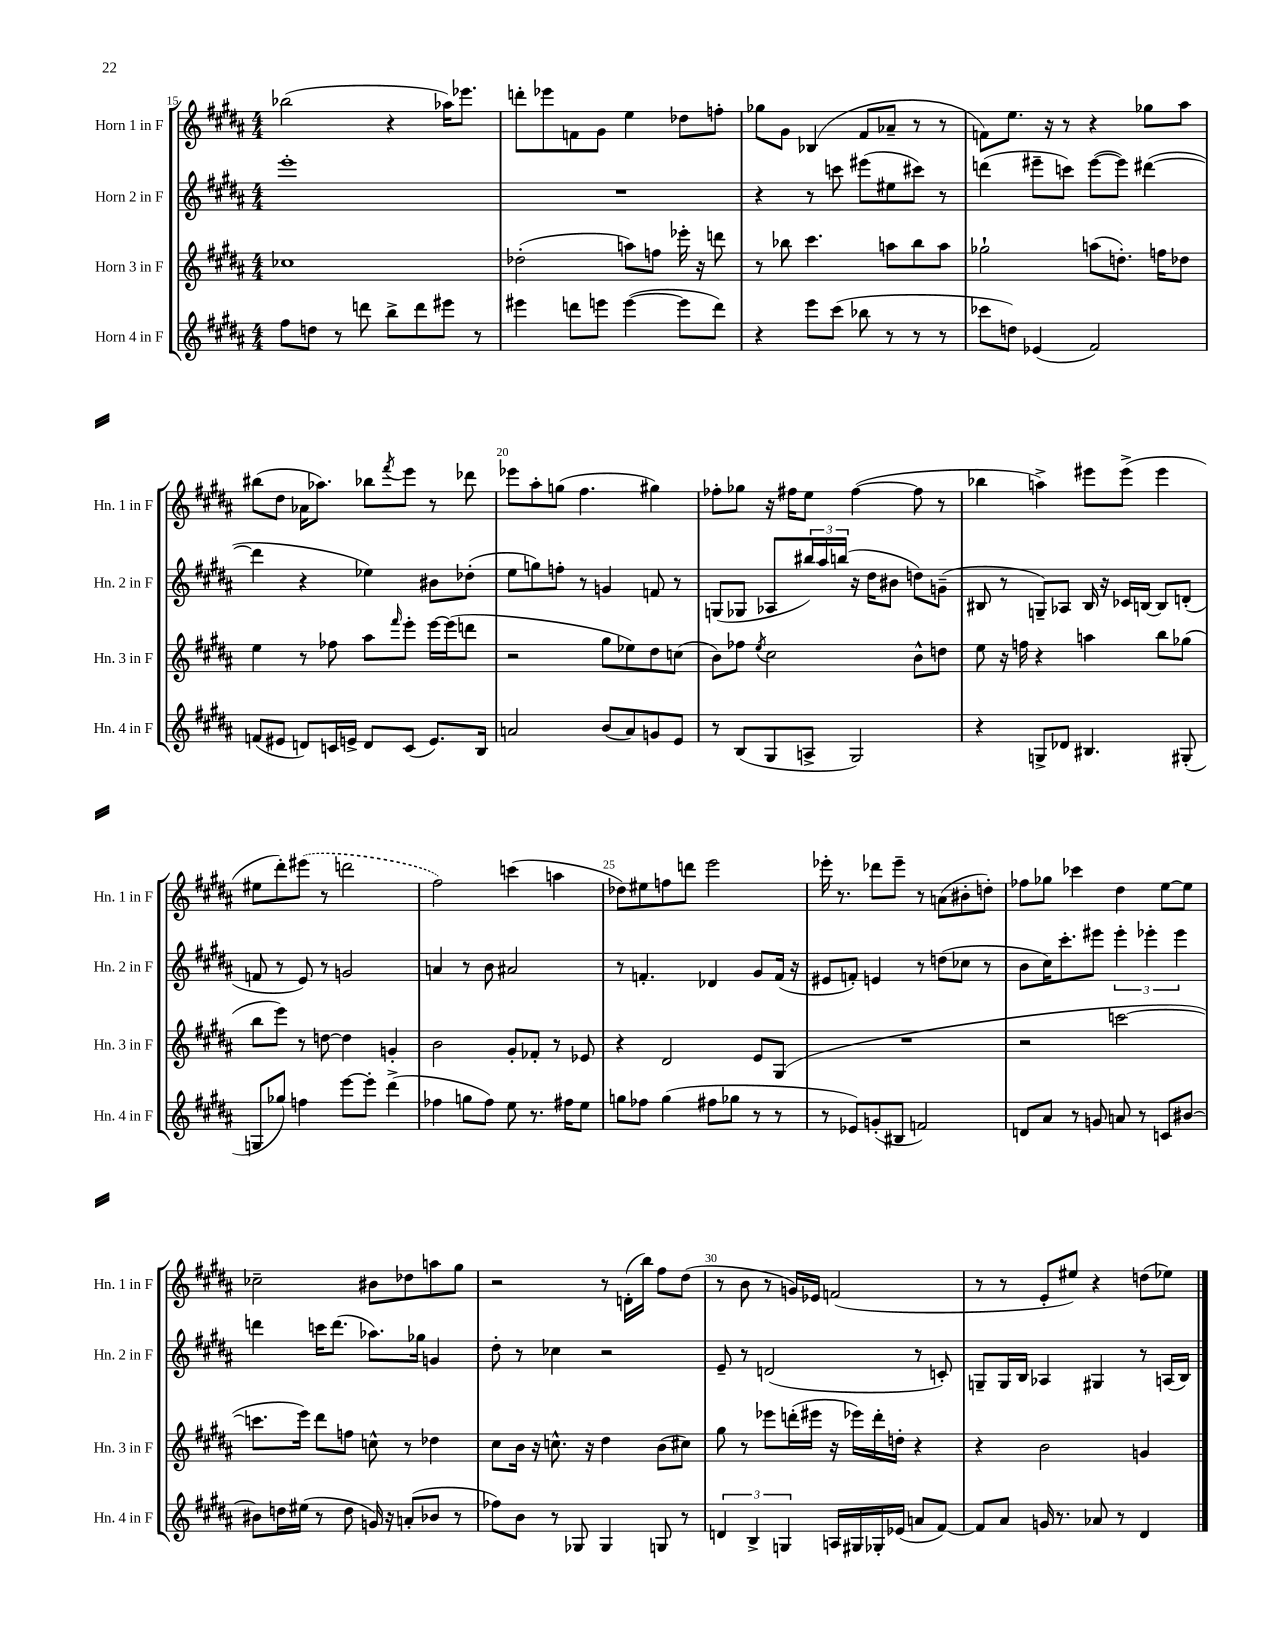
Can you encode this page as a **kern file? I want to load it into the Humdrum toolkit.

**kern	**kern	**kern	**kern
*staff4	*staff3	*staff2	*staff1
*clefG2	*clefG2	*clefG2	*clefG2
*k[f#c#g#d#a#]	*k[f#c#g#d#a#]	*k[f#c#g#d#a#]	*k[f#c#g#d#a#]
*M4/4	*M4/4	*M4/4	*M4/4
8ff#	1cc-	1eee'	(2bb-
8dd	.	.	.
8r	.	.	.
8ddd	.	.	.
8bb^	.	.	4r
8ddd	.	.	.
8eee#	.	.	16aa-)
.	.	.	8.eee-
8r	.	.	.
=	=	=	=
4eee#	(2dd-'	1r	8ddd'
.	.	.	8eee-
8ddd	.	.	8f
8eee	.	.	8g#
([4eee	8aa)	.	4ee
.	8ff	.	.
8eee]	16eee-'	.	8dd-
.	16r	.	.
8ddd)	8ddd	.	8ff'
=	=	=	=
4r	8r	4r	8gg-
.	8bb-	.	8g#
8eee	4.ccc#	8r	(4B-
(8ccc#	.	8ccc	.
8bb-	.	(8eee#	8f#
8r	8aa	8ee#	8a-~
8r	8bb-	8ccc#)	8r
8r	8aa	8r	8r
=	=	=	=
8ccc-	2gg-`	(4ddd	8f)
8dd)	.	.	8.ee
(4e-	.	8eee#~	.
.	.	.	16r
.	.	8ccc)	8r
2f#)	(8aa	([8eee#	4r
.	8.dd')	8eee#])	.
.	.	([4ddd#	8gg-
.	16ff	.	.
.	8dd-	.	8aa#
=	=	=	=
(8f	4ee	4ddd#]	(8bb#
8e#	.	.	8dd#
8d)	8r	4r	16a-
.	.	.	8.aa-)
16c	8ff-	.	.
16e^	.	.	.
8d	8aa#	4ee-)	8bb-
.	16qqfff#	.	8qfff#
(8c	8eee'	.	8eee
8.e)	[16eee	8b#	8r
.	(16eee]	.	.
.	8ddd	(8dd-'	8ddd-
16B	.	.	.
=	=	=	=
2a	2r	8ee	8eee-
.	.	8gg)	8aa#'
.	.	8ff'	(8gg
.	.	8r	4.ff#
(8b	8gg#	4g	.
8a)	8ee-)	.	.
8g	8dd#	8f	4gg#)
8e	(8cc	8r	.
=	=	=	=
8r	8b)	(8G	8ff-'
(8B	8ff-	8G-	8gg-
.	8qee	.	.
8G#	2cc#	8A-	16r
.	.	.	16ff#
8A^	.	24bb#)	8ee
.	.	24aa#	.
.	.	(24bb	.
2G#)	.	16r	([4ff#
.	.	16dd#	.
.	.	8b#	.
.	8b^^	8dd)	8ff#]
.	8dd	(8g~	8r
=	=	=	=
4r	8ee	8B#	4bb-
.	16r	8r	.
.	16ff	.	.
8G^	4r	8G~)	4aa^)
8d-	.	8A-	.
4.B#	4aa	16B#	8eee#
.	.	16r	.
.	.	16c-	(8eee#^
.	.	[16B	.
.	8bb	8B]	4eee#
(8G#'	(8gg-	(8d'	.
=	=	=	=
8G	8bb	8f	8ee#
8gg-)	8eee)	8r	8ddd#')
4ff	8r	8e)	(8eee#
.	[8dd	8r	8r
[8eee	4dd]	2g	2ddd
8eee']	.	.	.
(4ddd#^	4g'	.	.
=	=	=	=
4ff-	2b	4a	2ff#)
8gg	.	8r	.
8ff-)	.	8b	.
8ee	8g#'	2a#	(4ccc
8.r	8f-'	.	.
.	8r	.	4aa
16ff#	.	.	.
8ee	8e-	.	.
=	=	=	=
8gg	4r	8r	8dd-)
8ff-	.	4.f'	8ee#
(4gg	2d#	.	8ff
.	.	.	8ddd
8ff#	.	4d-	2eee
8gg-	.	.	.
8r	8e	8g#	.
8r	(8G#	(16f	.
.	.	16r	.
=	=	=	=
8r	1r	8e#	16eee-'
.	.	.	8.r
8e-)	.	8f')	.
(8g'	.	4e	8ddd-
8B#	.	.	8eee-~
2f)	.	8r	8r
.	.	(8dd	(8a
.	.	8cc-	8b#'
.	.	8r	8dd')
=	=	=	=
8d	2r	8b	8ff-
8a#	.	16cc#)	8gg-
.	.	8.ccc#'	.
8r	.	.	4ccc-
8g	.	8eee#	.
8a	[2ccc	6eee#'	4dd#
8r	.	.	.
.	.	6eee-'	.
8c	.	.	[8ee
.	.	6eee-	.
[8b#	.	.	8ee]
=	=	=	=
8b#]	8.ccc]	4ddd	2cc-~
16dd	.	.	.
(16ee#	16eee)	.	.
8r	8ddd#	16ccc	.
.	.	(8.ddd	.
8dd	8ff	.	.
16g)	8cc^^	8.aa-)	8b#
16r	.	.	.
(8a'	8r	.	8dd-
.	.	16gg-	.
8b-	4dd-	4g	8aa
8r	.	.	8gg#
=	=	=	=
8ff-)	8cc#	8dd#'	2r
8b	16b	8r	.
.	16r	.	.
8r	8.cc^^	4cc-	.
8G-	.	.	.
.	16r	.	.
4G-	4dd#	2r	8r
.	.	.	(16d'
.	.	.	16bb)
8G	(8b	.	8ff#
8r	8cc#)	.	(8dd#
=	=	=	=
6d	8gg#	8e~	8r
.	8r	8r	8b
6B^	.	.	.
.	8eee-	(2d	8r
6G	.	.	.
.	(16ddd'	.	16g)
.	16eee#	.	16e-
16A	16r	.	(2f
16G#	16eee-)	.	.
16G-'	16ddd'	.	.
(16e-	16dd'	.	.
8a	4r	8r	.
[8f#)	.	8c')	.
=	=	=	=
8f#]	4r	8G~	8r
8a#	.	16G	8r
.	.	16B	.
16g	2b	4A-	8e'
8.r	.	.	.
.	.	.	8ee#)
8a-	.	4G#	4r
8r	.	.	.
4d#	4g	8r	(8dd
.	.	(16A	8ee-)
.	.	16B)	.
==	==	==	==
*-	*-	*-	*-
